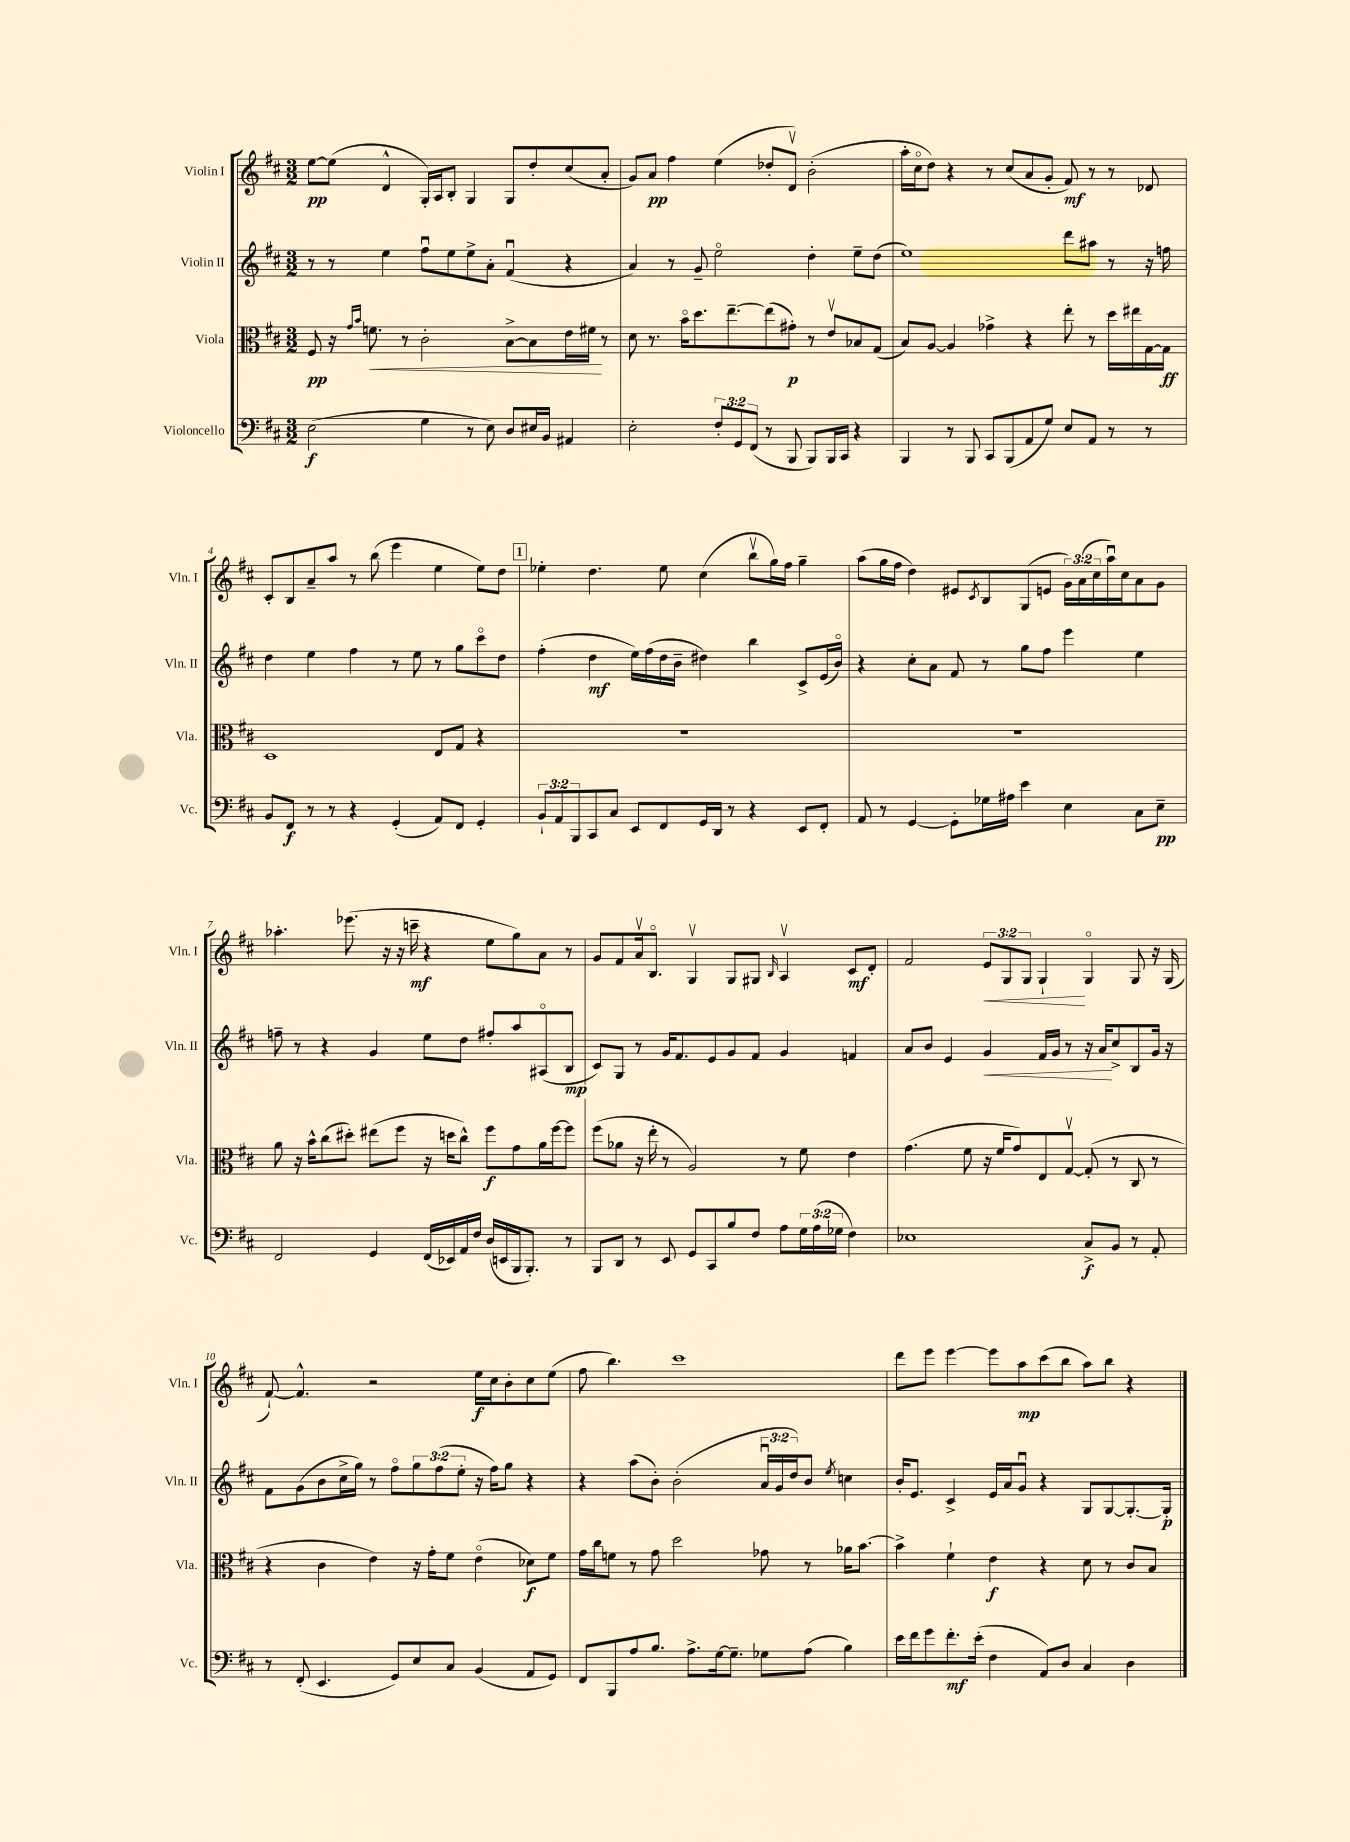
<<
\new StaffGroup <<
\new Staff = "s0" \with { instrumentName = "Violin I" shortInstrumentName = "Vln. I" } {
    \clef treble \key d \major \numericTimeSignature \time 3/2 \override Staff.TupletNumber.text = #tuplet-number::calc-fraction-text
    e''8~\pp e''8( d'4-^ g16-.) a16 b8-. g4 g8 d''8-. cis''8( a'8-. |
    g'8) a'8\pp fis''4 e''4( des''8-. d'8\upbow) b'2-.( |
    a''16-. cis''16\flageolet d''8) r4 r8 cis''8( a'8 g'8-. fis'8\mf) r8 r8 des'8 |
    cis'8-. b8 a'8-- a''8 r8 b''8( e'''4 e''4 e''8) d''8 |
    \mark \markup { \box "1" } ees''4-. d''4. ees''8 cis''4( b''8\upbow g''16) fis''16 g''4-- |
    a''8( g''16 fis''16 d''4) eis'8 \acciaccatura { cis'8 } b8 g8( e'8 \tuplet 3/2 { g'16) a'16( cis''16 } a''16\downbow) cis''16 a'8 g'8 |
    aes''4.-. ees'''8.( r16 r16 c'''16--\mf r4 e''8 g''8) a'8 r8 |
    g'8 fis'8 a'16\upbow b8.\flageolet g4\upbow g8 gis8 \grace { b16 } a4\upbow cis'8\mf d'8-. |
    fis'2 \tuplet 3/2 { e'8\< g8 g8 } g4-!\! g4\flageolet g8 r16 g16( |
    fis'8~-!) fis'4.-^ r2 e''16\f cis''16 b'8-. cis''8 e''8( |
    fis''8 b''4.) cis'''1 |
    d'''8 e'''8 e'''4~ e'''8 a''8\mp cis'''8( b''8 a''8) b''8 r4 \bar "|." |
}
\new Staff = "s1" \with { instrumentName = "Violin II" shortInstrumentName = "Vln. II" } {
    \clef treble \key d \major \numericTimeSignature \time 3/2 \override Staff.TupletNumber.text = #tuplet-number::calc-fraction-text
    r8 r8 e''4 fis''8\downbow e''8 e''8-> a'8-. fis'4\downbow( r4 |
    a'4) r8 g'8-- e''2\flageolet d''4-. e''8-- d''8( |
    e''1) d'''8 ais''8 r8 r16 f''16 |
    d''4 e''4 fis''4 r8 e''8 r8 g''8 cis'''8\flageolet d''8 |
    \mark \markup { \box "1" } fis''4-.( d''4\mf e''16) fis''16( d''16 b'16-- dis''4) b''4 cis'8-> e'16( b'16\flageolet) |
    r4 cis''8-. a'8 fis'8 r8 g''8 fis''8 e'''4 e''4 |
    f''8-- r8 r4 g'4 e''8 d''8 fis''8-. a''8 ais8\flageolet( b8\mp |
    cis'8) g8 r8 g'16 fis'8. e'8 g'8 fis'8 g'4 f'4 |
    a'8 b'8 e'4 g'4\< fis'16 g'16 r8 r16 a'16\! cis''8-> b8 g'16 r16 |
    fis'8 g'8( b'8 cis''16-> g''16) r8 fis''8\flageolet \tuplet 3/2 { g''8 fis''8( e''8-. } r16 fis''16) g''8 r4 |
    r4 a''8( b'8-.) b'2-.( \tuplet 3/2 { a'16\downbow g'16 d''16) } b'8 \acciaccatura { e''8 } c''4 |
    b'16-. e'8. cis'4-> e'16 a'16 g'8\downbow r4 g8 g8~ g8.~-. g16-.\p \bar "|." |
}
\new Staff = "s2" \with { instrumentName = "Viola" shortInstrumentName = "Vla." } {
    \clef alto \key d \major \numericTimeSignature \time 3/2
    fis8\pp r16 \grace { g'16 b'16 } f'8.\< r8 cis'2-. b8~-> b8 e'16 fis'16\! r8 |
    d'8 r8. b'16\flageolet d''8. e''8.~-- e''8( gis'8-.\p) r8 e'8\upbow bes8 g8( |
    b8) a8~ a4 ges'4-> r4 e''8-. r8 d''16 eis''16 g16~ g16\ff |
    d1 e8 g8 r4 |
    \mark \markup { \box "1" } R1. |
    R1. |
    a'8 r16 b'16-^ cis''8( dis''8-.) eis''8( fis''8 r16 d''16 cis''8-^) fis''8\f g'8 a'16 fis''16~ fis''8 |
    fis''8( aes'8 r16 e''16-. r8 a2) r8 fis'8 e'4 |
    g'4.( fis'8 r16 fis'16 g'8) e8 g8~\upbow g8-.( r8 cis8 r8 |
    r4 cis'4 e'4) r16 g'16-. fis'8 e'4\flageolet( des'8\f) fis'8 |
    g'16 cis''16 f'8 r8 g'8 d''2 ges'8 r8 aes'16 b'8.~ |
    b'4-> fis'4-! e'4\f r4 d'8 r8 cis'8 b8 \bar "|." |
}
\new Staff = "s3" \with { instrumentName = "Violoncello" shortInstrumentName = "Vc." } {
    \clef bass \key d \major \numericTimeSignature \time 3/2 \override Staff.TupletNumber.text = #tuplet-number::calc-fraction-text
    e2\f( g4 r8 e8) d8 eis16 b,16 ais,4 |
    e2-. \tuplet 3/2 { fis8-. g,8 fis,8( } r8 b,,8 b,,8) b,,16 cis,16 r4 |
    b,,4 r8 b,,8 cis,8 b,,8( a,8 g8) e8 a,8 r8 r8 |
    b,8 fis,8\f r8 r8 r4 g,4-.( a,8) fis,8 g,4-. |
    \mark \markup { \box "1" } \tuplet 3/2 { b,8-! a,8 b,,8 } cis,8 cis8 e,8 fis,8 g,16 d,16 r8 r4 e,8 fis,8-. |
    a,8 r8 g,4~ g,8-. ges16 ais16 e'4 e4 cis8 e8--\pp |
    fis,2 g,4 fis,16( ees,16) a,16 fis16 d16( e,16 b,,16 b,,8.-.) r8 |
    b,,8 d,8 r8 e,8 g,8 cis,8 b8 fis8 a8 \tuplet 3/2 { g16 a16( ges16 } fis4) |
    ees1 cis8->\f b,8 r8 a,8-. |
    r8 fis,8-.( e,4. g,8) e8 cis8 b,4( a,8 g,8) |
    fis,8 b,,8 a8 b8. a8.-> g16~ g8.-- ges8 a8( b4) |
    e'16 fis'16 g'8 fis'8.-.\mf e'16-.( fis4 a,8) d8 cis4 d4 \bar "|." |
}
>>
>>
